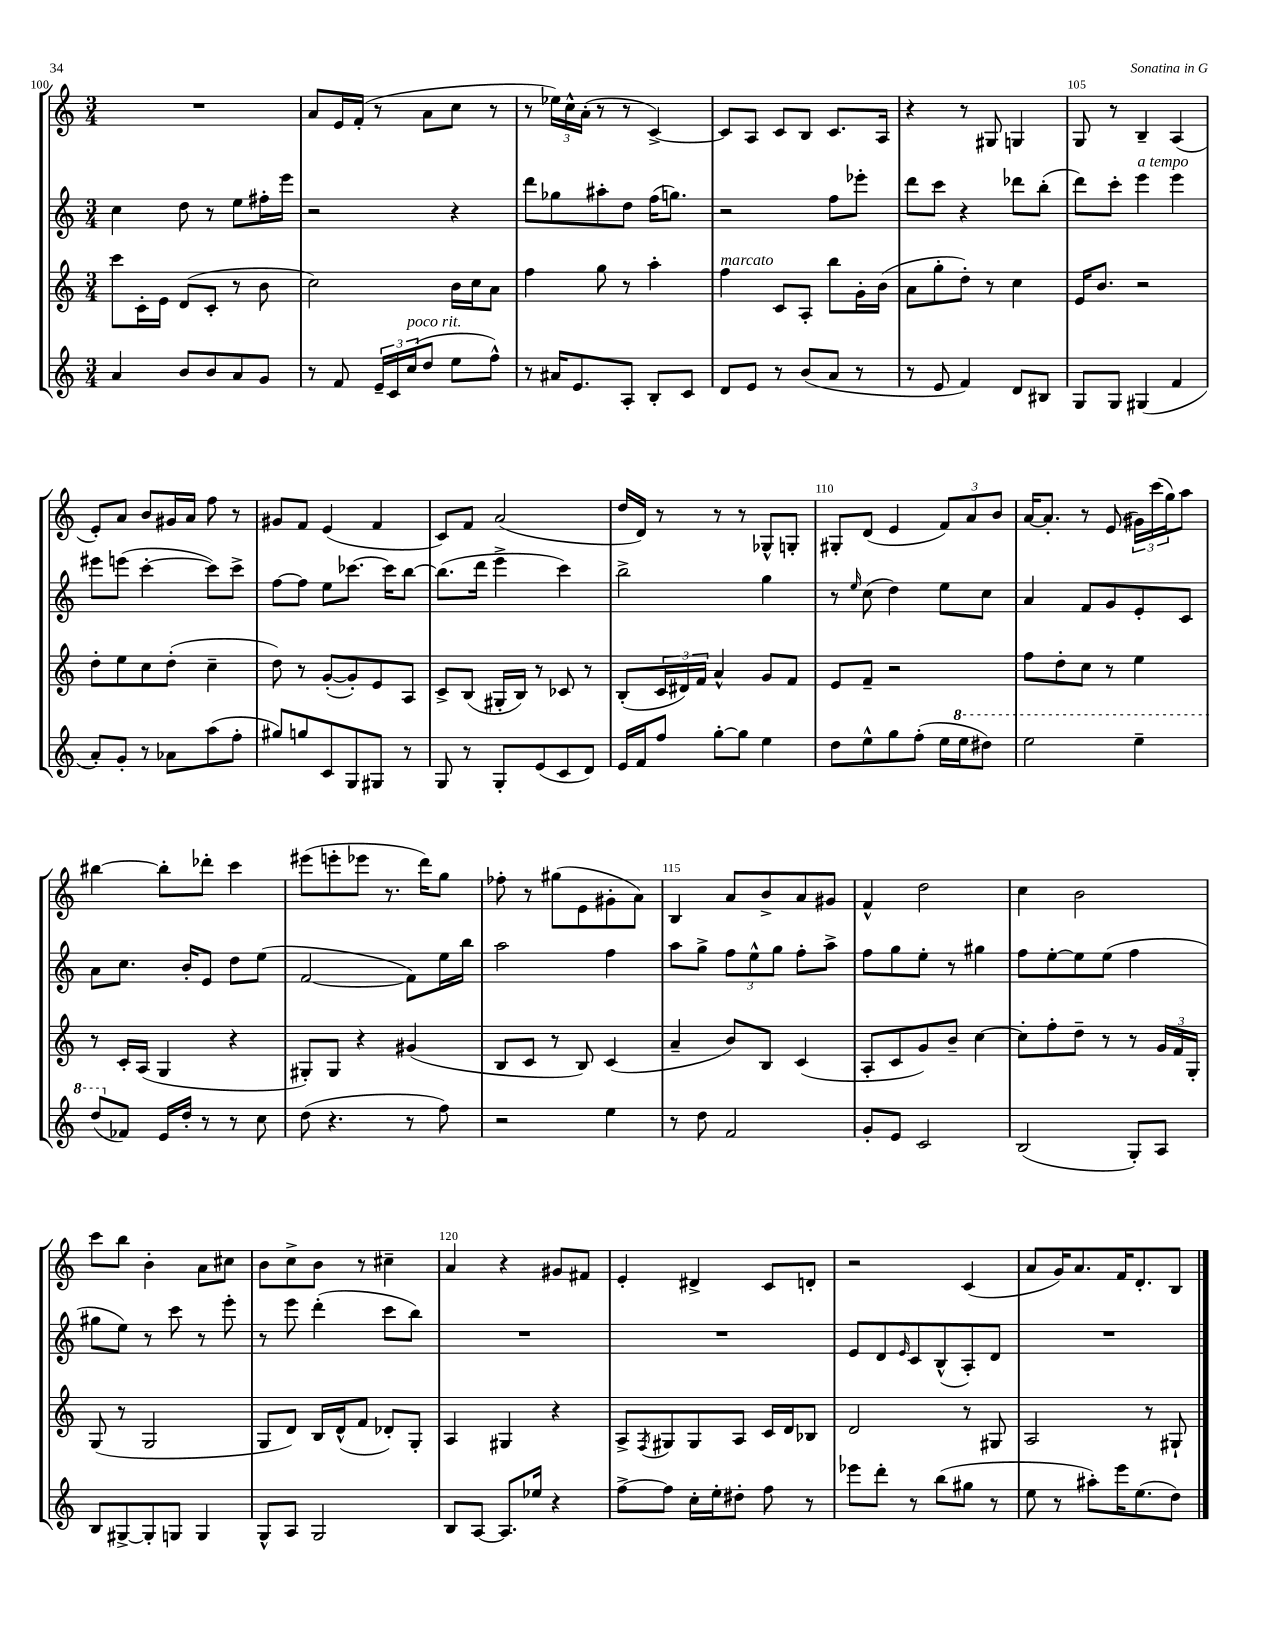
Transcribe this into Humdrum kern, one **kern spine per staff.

**kern	**kern	**kern	**kern
*part4	*part3	*part2	*part1
*staff4	*staff3	*staff2	*staff1
*clefG2	*clefG2	*clefG2	*clefG2
*k[]	*k[]	*k[]	*k[]
*M3/4	*M3/4	*M3/4	*M3/4
=100	=100	=100	=100
4a/	8ccc\L	4cc\	2.r
.	16c'\L	.	.
.	16e\JJ	.	.
8b/L	(8d/L	8dd\	.
8b/	8c'/J	8r	.
8a/	8r	8ee\L	.
8g/J	8b\	16ff#X'\L	.
.	.	16eee\JJ	.
=101	=101	=101	=101
8r	2cc\)	2r	8a/L
8f/	.	.	16e/L
.	.	.	(16f'/JJ
24e~/LL	.	.	8r
24c/	.	.	.
!LO:TX:a:i:t=poco rit.	!	!	!
(24cc/J	.	.	.
8dd/J	.	.	8a\L
8ee\L	16b\LL	4r	8cc\J
.	16cc\J	.	.
8ff^^\J)	8a\J	.	8r
=102	=102	=102	=102
8r	4ff\	8ddd\L	8r
16a#X/KL	.	8gg-X\	24ee-X\LL)
.	.	.	24cc^^\
8.e/	.	.	.
.	.	.	(24a'\JJ
.	8gg\	8aa#X'\	8r
8A'/J	8r	8dd\J	8r
8B'/L	4aa'\	(16ff\KL	[4c^/)
.	.	8.ggn\J)	.
8c/J	.	.	.
=103	=103	=103	=103
!	!LO:TX:a:i:t=marcato	!	!
8d/L	4ff\	2r	8c/L]
8e/J	.	.	8A/J
8r	8c/L	.	8c/L
(8b/L	8A'/J	.	8B/J
8a/J	8bb\L	8ff\L	8.c/L
8r	16g'\L	8eee-X'\J	.
.	(16b\JJ	.	16A/Jk
=104	=104	=104	=104
8r	8a\L	8ddd\L	4r
8e/	8gg'\	8ccc\J	.
4f/)	8dd'\J)	4r	8r
.	8r	.	8G#X/
8d/L	4cc\	8ddd-X\L	4Gn/
8B#X/J	.	(8bb'\J	.
=105	=105	=105	=105
8G/L	16e/KL	8ddd\L)	8G/
.	8.b/J	.	.
8G/J	.	8ccc'\J	8r
!	!	!LO:TX:a:i:t=a tempo	!
(4G#X/	2r	4eee\	4B~/
4f/	.	4eee\	(4A/
!!LO:LB:g=z
=106	=106	=106	=106
8a'/L)	8dd'\L	8eee#X\L	8e'/L)
8g'/J	8ee\	(8eeen\J	8a/J
8r	8cc\	[4ccc'\	8b/L
8a-X\L	(8dd'\J	.	16g#X/L
.	.	.	16a/JJ
(8aa\	4cc~\	8ccc\L])	8ff\
8ff'\J	.	8ccc^\J	8r
=107	=107	=107	=107
8gg#X/L)	8dd\)	[8ff\L	8g#X/L
8ggn/	8r	8ff\J]	8f/J
8c/	([8g'/L	8ee\L	(4e/
8G/	8g'/])	[8.ccc-X\J	.
8G#X/J	8e/	.	4f/
.	.	16ccc-\KL]	.
8r	8A/J	[8bb\J	.
=108	=108	=108	=108
8G/	8c^/L	(8.bb\L]	8c/L)
8r	(8B/J	.	8f/J
.	.	16ddd\Jk	.
8G'/L	16G#X'/LL	4eee^\	(2a/
.	16B/JJ)	.	.
(8e/	8r	.	.
8c/	8c-X/	4ccc\)	.
8d/J)	8r	.	.
=109	=109	=109	=109
16e/LL	(8B'/L	2bb^\	16dd/LL
16f/J	.	.	16d/JJ)
8ff/J	24c/L	.	8r
.	24d#X/)	.	.
.	24f/JJ	.	.
[8gg'\L	4a^^/	.	8r
8gg\J]	.	.	8r
4ee\	8g/L	4gg\	8G-X^^/L
.	8f/J	.	8Gn'/J
=110	=110	=110	=110
8dd\L	8e/L	8r	8G#X'/L
.	.	16qqee/	.
8ee^^\	8f~/J	(8cc\	(8d/J
8gg\	2r	4dd\)	4e/
(8ff'\J	.	.	.
16ee\LL	.	8ee\L	12f/L)
*8va	*	*	*
16eee\J	.	.	.
.	.	.	12a/
8ddd#X\J)	.	8cc\J	.
.	.	.	12b/J
=111	=111	=111	=111
2eee\	8ff\L	4a/	[16a/KL
.	.	.	8.a'/J]
.	8dd'\	.	.
.	8cc\J	8f/L	8r
.	8r	8g/	(8e/
4eee~\	4ee\	8e'/	24g#X\LL)
.	.	.	(24ccc\
.	.	.	24gg\J)
.	.	8c/J	8aa\J
!!LO:LB:g=z
=112	=112	=112	=112
(8ddd/L	8r	8a\L	[4bb#X\
*X8va	*	*	*
8f-X/J)	16c'/LL	8.cc\J	.
.	(16A/JJ	.	.
16e/LL	4G/	.	8bb#'\L]
16dd'/JJ	.	16b'/KL	.
8r	.	8e/J	8ddd-X'\J
8r	4r	8dd\L	4ccc\
8cc\	.	(8ee\J	.
=113	=113	=113	=113
(8dd\	8G#X'/L)	[2f/	(8eee#X\L
4.r	8G#/J	.	8eeen'\
.	4r	.	8eee-X\J
.	.	.	8.r
8r	(4g#X/	8f\L])	.
.	.	.	16ddd\KL)
8ff\)	.	16ee\L	8gg\J
.	.	16bb\JJ	.
=114	=114	=114	=114
2r	8B/L	2aa\	8ff-X'\
.	8c/J	.	8r
.	8r	.	(8gg#X\L
.	8B/)	.	8e\
4ee\	(4c/	4ff\	8g#X'\
.	.	.	8a\J)
=115	=115	=115	=115
8r	4a~/	8aa\L	4B/
8dd\	.	8gg^\J	.
2f/	8b/L)	12ff\L	8a/L
.	.	12ee^^\	.
.	8B/J	.	8b^/
.	.	12gg\J	.
.	(4c/	8ff'\L	8a/
.	.	8aa^\J	8g#X/J
=116	=116	=116	=116
8g'/L	8A'/L	8ff\L	4f^^/
8e/J	8c/	8gg\	.
2c/	8g/)	8ee'\J	2dd\
.	8b~/J	8r	.
.	[4cc\	4gg#X\	.
=117	=117	=117	=117
(2B/	8cc'\L]	8ff\L	4cc\
.	8ff'\	[8ee'\	.
.	8dd~\J	8ee\]	2b\
.	8r	(8ee\J	.
8G'/L)	8r	4ff\	.
8A/J	24g/LL	.	.
.	24f/	.	.
.	24G'/JJ	.	.
!!LO:LB:g=z
=118	=118	=118	=118
8B/L	(8G/	8gg#X\L	8ccc\L
[8G#X^/	8r	8ee\J)	8bb\J
8G#'/]	2G/	8r	4b'\
8Gn/J	.	8ccc\	.
4G/	.	8r	8a\L
.	.	8eee'\	8cc#X\J
=119	=119	=119	=119
8G^^/L	8G/L	8r	8b\L
8A/J	8d/J)	8eee\	8cc^\
2G/	16B/LL	(4ddd'\	8b\J
.	(16d^^/J	.	.
.	8f/J	.	8r
.	8d-X'/L)	8ccc\L	4cc#X~\
.	8G'/J	8bb\J)	.
=120	=120	=120	=120
8B/L	4A/	2.r	4a/
[8A/J	.	.	.
8.A/L]	4G#X/	.	4r
16ee-X/Jk	.	.	.
4r	4r	.	8g#X/L
.	.	.	8f#X/J
=121	=121	=121	=121
[8ff^\L	8A^/L	2.r	4e'/
.	8qF/	.	.
8ff\J]	8G#X/	.	.
16cc'\LL	8G#/	.	4d#X^/
16ee'\J	.	.	.
8dd#X'\J	8A/J	.	.
8ff\	16c/LL	.	8c/L
.	16d/J	.	.
8r	8B-X/J	.	8dn'/J
=122	=122	=122	=122
8eee-X\L	2d/	8e/L	2r
8ddd'\J	.	8d/	.
.	.	16qqe/	.
8r	.	8c/	.
(8bb\L	.	(8B^^/	.
8gg#X\J	8r	8A'/)	(4c/
8r	8G#X/	8d/J	.
=123	=123	=123	=123
8ee\	2A/	2.r	8a/L
8r	.	.	16g/K)
.	.	.	8.a/
8aa#X'\L)	.	.	.
16eee\K	.	.	16f/K
(8.ee\	.	.	8.d'/
.	8r	.	.
8dd\J)	8G#X`/	.	8B/J
==	==	==	==
*-	*-	*-	*-
